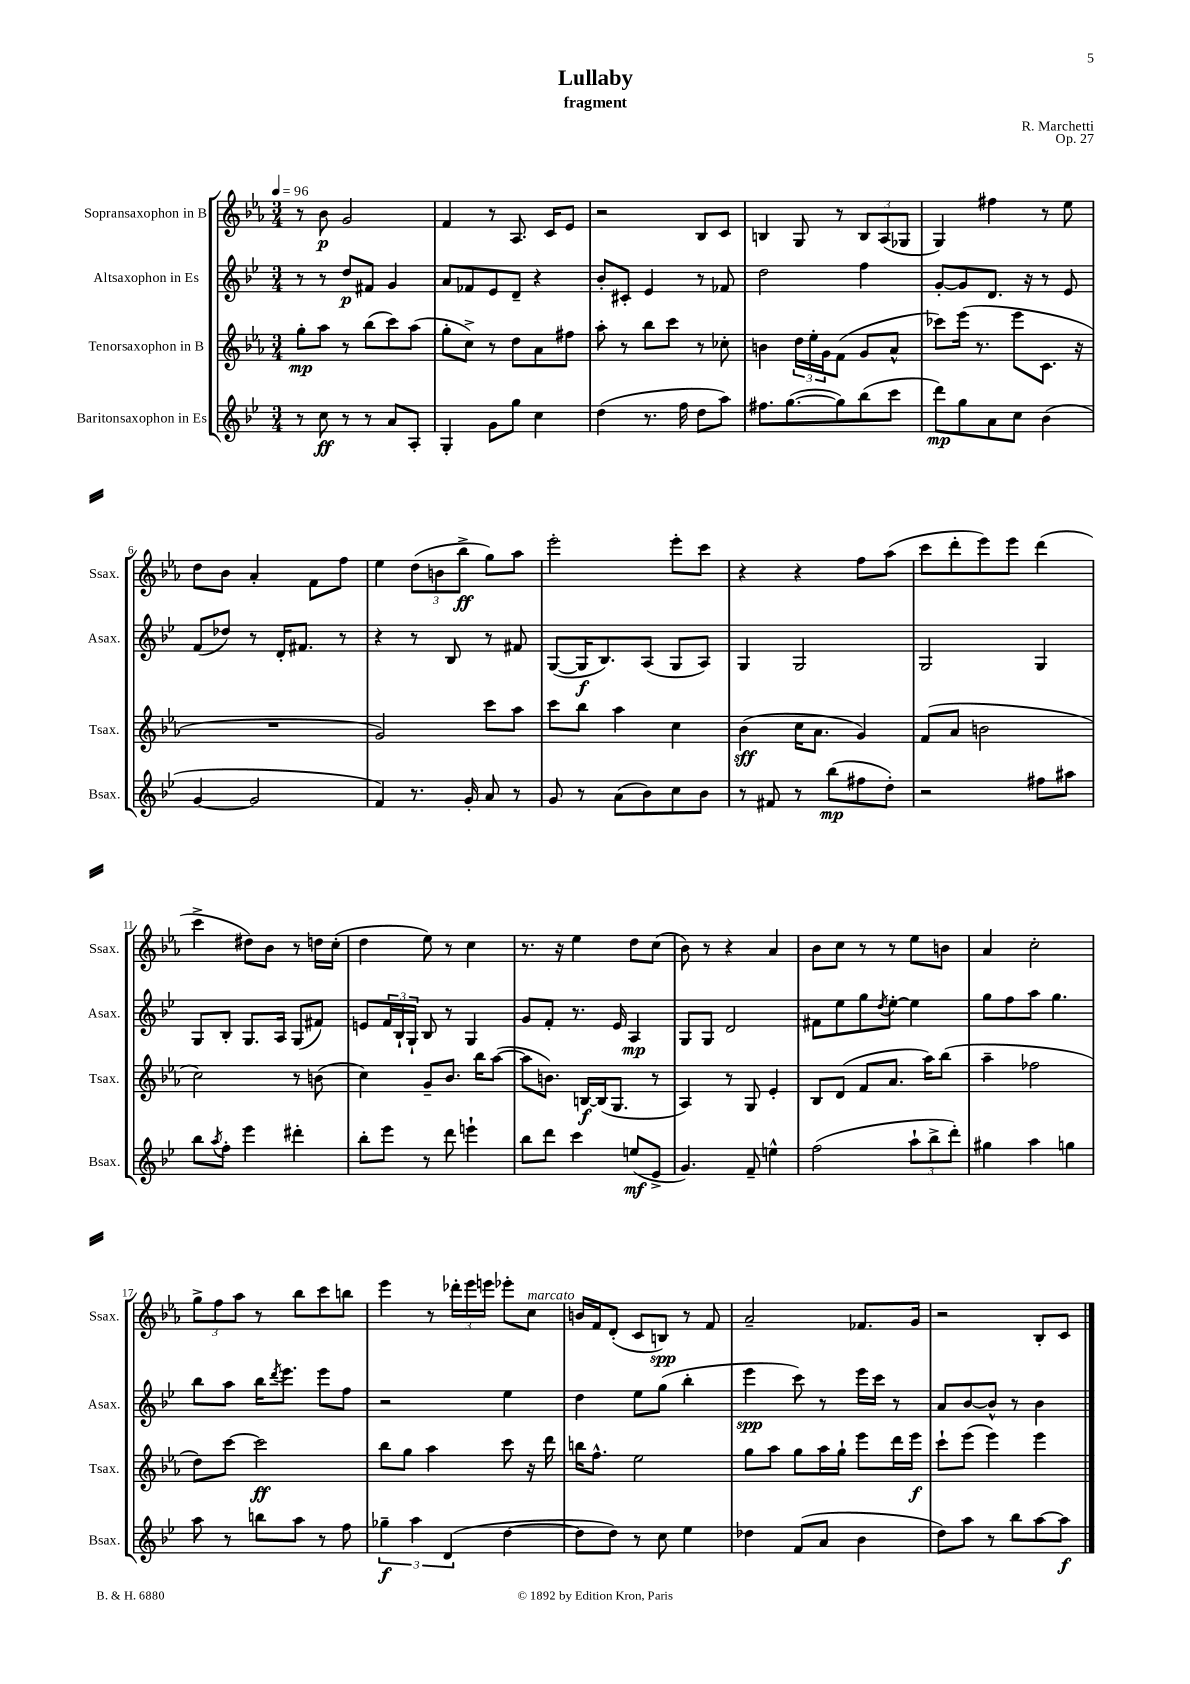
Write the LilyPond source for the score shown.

\header { title = "Lullaby" composer = "R. Marchetti" subtitle = "fragment" opus = "Op. 27" }
<<
\new StaffGroup <<
\new Staff = "s0" \with { instrumentName = "Sopransaxophon in B" shortInstrumentName = "Ssax." } {
    \clef treble \key ees \major \numericTimeSignature \time 3/4 \tempo 4 = 96
    r8 bes'8\p g'2 |
    f'4 r8 aes8. c'16 ees'8 |
    r2 bes8 c'8 |
    b4 g8 r8 \tuplet 3/2 { b8 aes8( ges8 } |
    g4) fis''4 r8 ees''8 |
    d''8 bes'8 aes'4-. f'8 f''8 |
    ees''4 \tuplet 3/2 { d''8( b'8 bes''8->\ff } g''8) aes''8 |
    ees'''2-. ees'''8-. c'''8 |
    r4 r4 f''8 aes''8( |
    c'''8 d'''8-. ees'''8) ees'''8 d'''4( |
    c'''4-> dis''8) bes'8 r8 d''16 c''16-.( |
    d''4 ees''8) r8 c''4 |
    r8. r16 ees''4 d''8 c''8( |
    bes'8) r8 r4 aes'4 |
    bes'8 c''8 r8 r8 ees''8 b'8 |
    aes'4 c''2-. |
    \tuplet 3/2 { g''8-> f''8 aes''8 } r8 bes''8 c'''8 b''8 |
    ees'''4 r8 \tuplet 3/2 { des'''16-. ees'''16 e'''16 } ees'''8-. c''8^\markup { \italic "marcato" } |
    b'16 f'16 d'8-.( c'8 b8\spp) r8 f'8 |
    aes'2-- fes'8. g'16 |
    r2 bes8-. c'8 \bar "|." |
}
\new Staff = "s1" \with { instrumentName = "Altsaxophon in Es" shortInstrumentName = "Asax." } {
    \clef treble \key bes \major \numericTimeSignature \time 3/4
    r8 r8 d''8\p fis'8 g'4 |
    a'8 fes'8 ees'8 d'8-- r4 |
    bes'8-. cis'8-. ees'4 r8 fes'8 |
    d''2 f''4 |
    g'8~-. g'8 d'8. r16 r8 ees'8 |
    f'8( des''8) r8 d'16-. fis'8. r8 |
    r4 r8 bes8 r8 fis'8 |
    g8~( g16\f bes8.) a8( g8 a8) |
    g4 g2 |
    g2 g4 |
    g8 bes8-. g8. a16 g8( fis'8) |
    e'8 \tuplet 3/2 { f'16 bes16-! g16-! } bes8 r8 g4 |
    g'8 f'8-. r8. ees'16 a4\mp |
    g8 g8 d'2 |
    fis'8 ees''8 g''8 \acciaccatura { d''8 } ees''8~-. ees''4 |
    g''8 f''8 a''8 g''4. |
    bes''8 a''8 bes''16 \acciaccatura { d'''8 } ees'''8. ees'''8 f''8 |
    r2 ees''4 |
    d''4 ees''8 g''8( bes''4-. |
    ees'''4\spp c'''8) r8 ees'''16 c'''16 r8 |
    a'8 bes'8~ bes'8-^ r8 bes'4 \bar "|." |
}
\new Staff = "s2" \with { instrumentName = "Tenorsaxophon in B" shortInstrumentName = "Tsax." } {
    \clef treble \key ees \major \numericTimeSignature \time 3/4
    g''8-.\mp aes''8 r8 bes''8( c'''8) aes''8( |
    g''8-. c''8->) r8 d''8 aes'8 fis''8 |
    aes''8-. r8 bes''8 c'''8 r8 ces''8-. |
    b'4 \tuplet 3/2 { d''16 ees''16-. g'16 } f'8( g'8 aes'8-^ |
    ces'''8) ees'''16( r8. ees'''8 c'8. r16 |
    R2. |
    g'2) c'''8 aes''8 |
    c'''8 bes''8 aes''4 c''4 |
    bes'4\sff( c''16 aes'8. g'4) |
    f'8( aes'8 b'2 |
    c''2) r8 b'8( |
    c''4) g'8-- bes'8. bes''16 aes''8~( |
    aes''8 b'8.) b16~\f b16( g8. r8 |
    aes4) r8 g8 ees'4-. |
    bes8 d'8( f'8 aes'8. aes''16) bes''8( |
    aes''4-- fes''2 |
    d''8) c'''8~ c'''2\ff |
    bes''8 g''8 aes''4 c'''8 r16 d'''16 |
    b''16 f''8.-^ ees''2 |
    g''8 aes''8 g''8 aes''16 g''16-! ees'''8 d'''16 ees'''16\f |
    c'''8-! ees'''8( ees'''4) ees'''4 \bar "|." |
}
\new Staff = "s3" \with { instrumentName = "Baritonsaxophon in Es" shortInstrumentName = "Bsax." } {
    \clef treble \key bes \major \numericTimeSignature \time 3/4
    r8 c''8\ff r8 r8 a'8 a8-. |
    g4-. g'8 g''8 c''4 |
    d''4( r8. f''16 d''8 a''8) |
    fis''8. g''8.~( g''8) bes''8( c'''8 |
    d'''8\mp) g''8 a'8 c''8 bes'4( |
    g'4~ g'2 |
    f'4) r8. g'16-. a'8 r8 |
    g'8 r8 a'8( bes'8) c''8 bes'8 |
    r8 fis'8 r8 bes''8\mp( fis''8 d''8-.) |
    r2 fis''8 ais''8 |
    bes''8 \acciaccatura { a''8 } f''8-. ees'''4 dis'''4-. |
    bes''8-. ees'''8 r8 d'''8 e'''4-! |
    bes''8 d'''8 c'''4 e''8\mf( ees'8-> |
    g'4.) f'8-- e''4-^ |
    f''2( \tuplet 3/2 { a''8-! bes''8-> d'''8-.) } |
    gis''4 a''4 g''4 |
    a''8 r8 b''8 a''8 r8 f''8 |
    \tuplet 3/2 { ges''4--\f a''4 d'4( } d''4~ |
    d''8 d''8) r8 c''8 ees''4 |
    des''4 f'8( a'8 bes'4 |
    d''8) a''8 r8 bes''8 a''8~ a''8\f \bar "|." |
}
>>
>>
